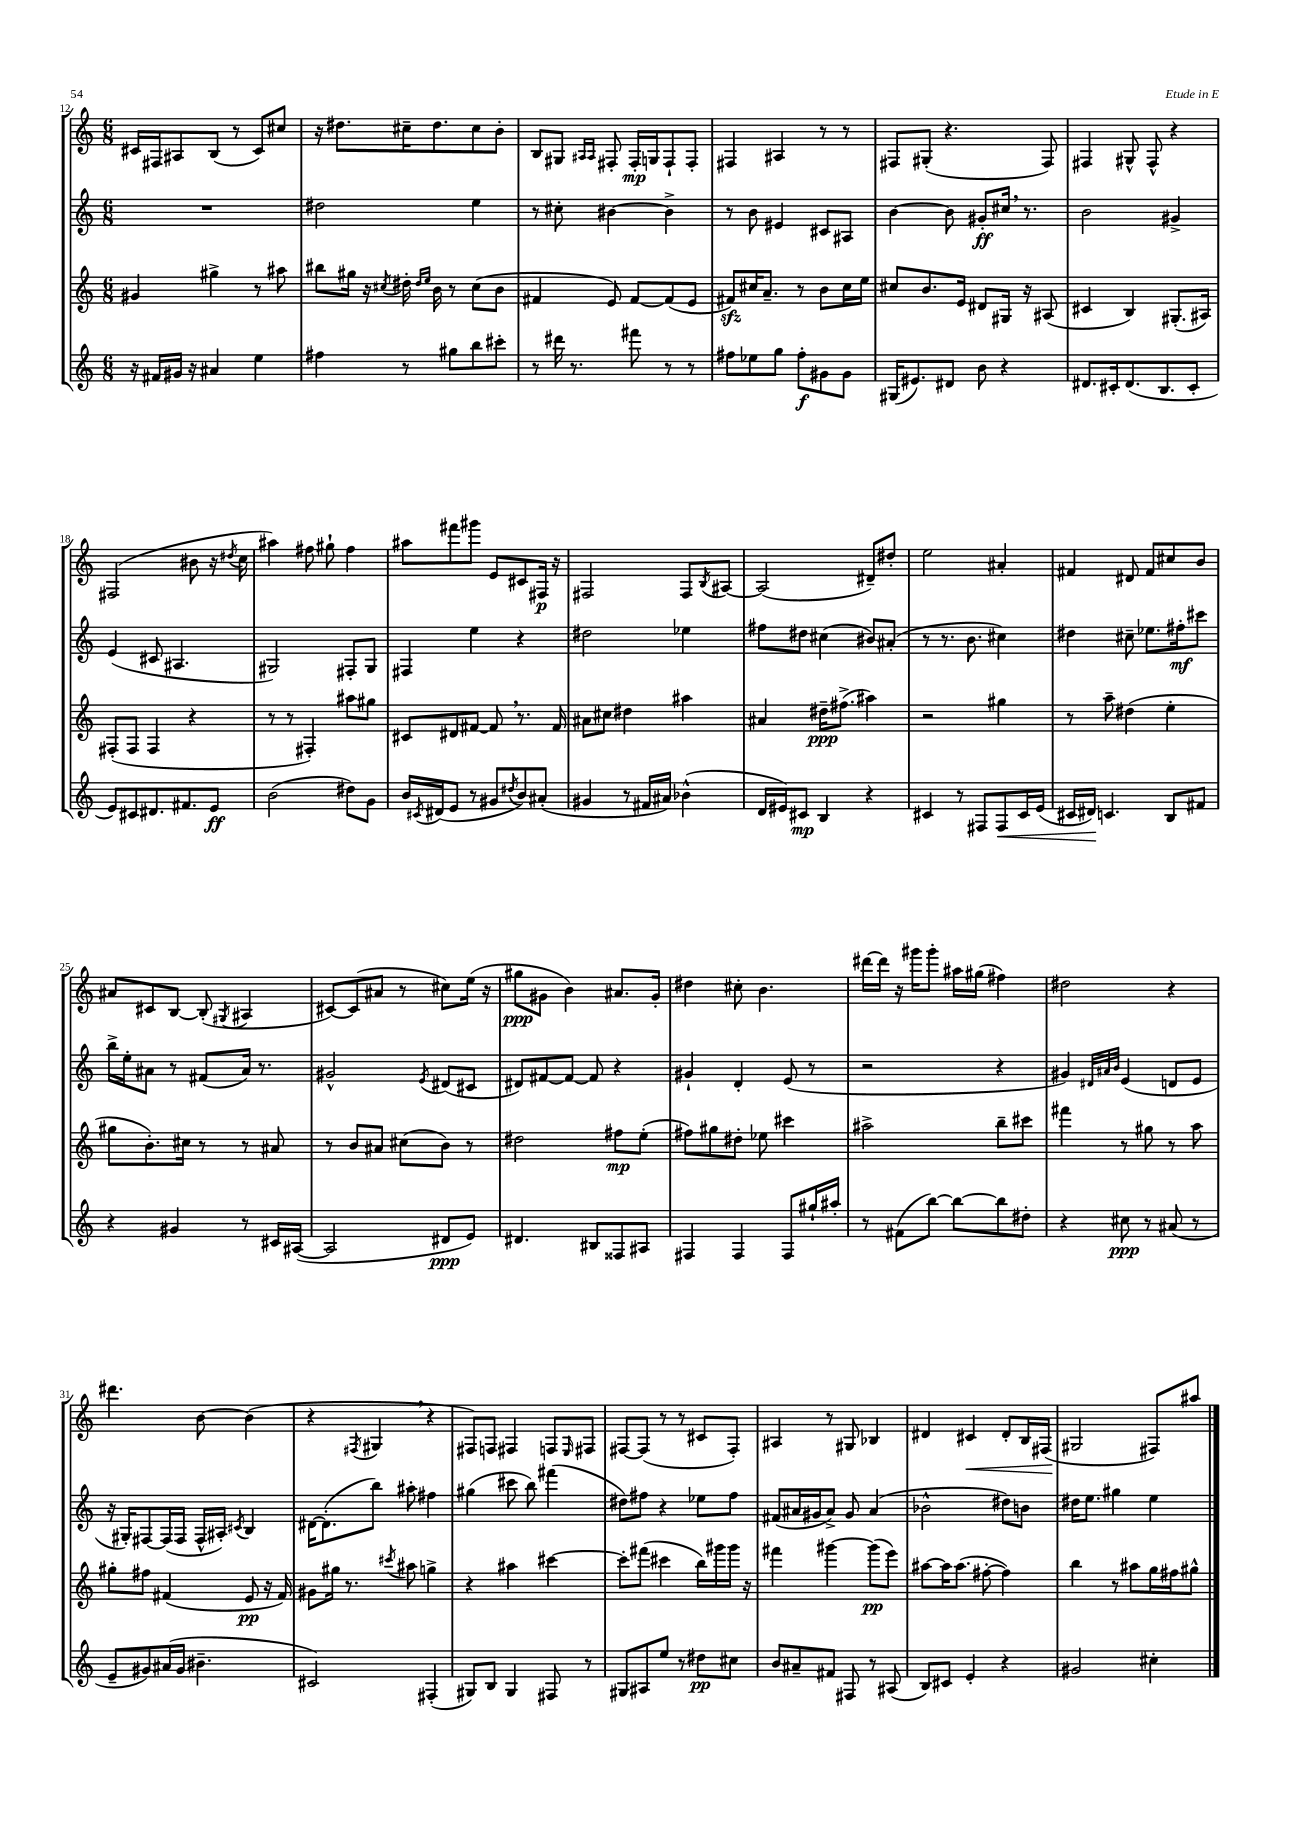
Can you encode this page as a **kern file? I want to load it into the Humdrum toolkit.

**kern	**kern	**kern	**kern
*staff4	*staff3	*staff2	*staff1
*clefG2	*clefG2	*clefG2	*clefG2
*k[]	*k[]	*k[]	*k[]
*M6/8	*M6/8	*M6/8	*M6/8
16r	4g#	2.r	16c#
16f#	.	.	16F#
16g#	.	.	8A#
16r	.	.	.
4a#	4gg#^	.	(8B
.	.	.	8r
4ee	8r	.	8c#)
.	8aa#	.	8cc#
=	=	=	=
4ff#	8bb#	2dd#	16r
.	.	.	8.dd#
.	16gg#	.	.
.	16r	.	.
.	8qcc#	.	.
8r	16dd#'	.	16cc#~
.	16qqdd#	.	.
.	16qqee	.	.
.	16b	.	8.dd#
8gg#	8r	.	.
8bb	(8cc#	4ee	8cc#
8ccc#'	8b	.	8b'
=	=	=	=
8r	4f#	8r	8B
16ddd#	.	8cc#'	8G#
8.r	.	.	.
.	.	.	16qqA#
.	.	.	16qqA#
.	8e)	[4b#	8F#'
8fff#	[8f#	.	16F#'
.	.	.	16G
8r	(8f#]	4b#^]	8F#`
8r	8e	.	8F#'
=	=	=	=
8ff#	8f#)	8r	4F#
8ee-	16cc#	8b	.
.	8.a~	.	.
8gg	.	4e#	4A#
8ff#'	8r	.	.
8g#	8b	8c#	8r
8g#	16cc#	8A#	8r
.	16ee	.	.
=	=	=	=
(16G#	8cc#	[4b	8F#
8.e#)	.	.	.
.	8.b	.	(8G#'
8d#	.	8b]	4.r
.	16e	.	.
8b	8d#	8g#'	.
4r	16G#	16cc#	.
.	16r	8.r	.
.	(8A#	.	8F#)
=	=	=	=
8.d#	4c#	2b	4F#
16c#'	.	.	.
(8.d#	4B)	.	8G#^^
.	.	.	8F#^^
8.B	.	.	.
.	(8.G#'	4g#^	4r
8c#'	.	.	.
.	16A#)	.	.
=	=	=	=
8e)	(8F#'	(4e	(2F#
8c#	8F#	.	.
8.d#	4F#	8c#	.
.	.	4.A#	.
8.f#	.	.	.
.	4r	.	8b#
8e	.	.	16r
.	.	.	8qdd#
.	.	.	16cc
=	=	=	=
(2b	8r	2G#)	4aa#)
.	8r	.	.
.	4F#')	.	8ff#
.	.	.	8gg#`
8dd#)	8aa#	8F#'	4ff#
8g	8gg#	8G#	.
=	=	=	=
16b	8c#	4F#	8aa#
8qc#	.	.	.
(16d#	.	.	.
8e	8d#	.	8fff#
8r	[8f#	4ee	8ggg#
8g#	8f#]	.	8e
8qdd#	.	.	.
8b)	8.r	4r	8c#
(8a#'	.	.	16F#
.	16f#	.	16r
=	=	=	=
4g#	8a#	2dd#	2F#
.	8cc#	.	.
8r	4dd#	.	.
16f#	.	.	.
16a#)	.	.	.
(4b-^^	4aa#	4ee-	8F#
.	.	.	8qB
.	.	.	[8A#
=	=	=	=
16d	4a#	8ff#	(2A#]
16e#)	.	.	.
8c#	.	8dd#	.
4B	16dd#~	(4cc#	.
.	(8.ff#^	.	.
4r	4aa#)	8b#)	8d#~)
.	.	(8a#'	8dd#'
=	=	=	=
4c#	2r	8r	2ee
.	.	8.r	.
8r	.	.	.
.	.	8.b	.
8F#	.	.	.
8F#	4gg#	4cc#)	4a#'
16c#	.	.	.
(16e	.	.	.
=	=	=	=
16c#	8r	4dd#	4f#
16d#)	.	.	.
4.c	8aa~	.	.
.	(4dd#	8cc#~	8d#
.	.	8.ee-	8f#
8B	4ee'	.	8cc#
.	.	16ff#'	.
8f#	.	8ccc#	8b
=	=	=	=
4r	8gg#	16bb^	8a#
.	.	16ee'	.
.	8.b')	8a#	8c#
4g#	.	8r	[8B
.	16cc#	.	.
.	8r	(8f#	(8B']
.	.	.	8qG#
8r	8r	16a#)	4A#
.	.	8.r	.
16c#	8a#	.	.
([16A#	.	.	.
=	=	=	=
2A#]	8r	2g#^^	[8c#)
.	8b	.	(8c#]
.	8a#	.	8a#
.	(8cc#	.	8r
.	.	8qe	.
8d#	8b)	(8d#	8cc#)
8e)	8r	8c#	(16ee
.	.	.	16r
=	=	=	=
4.d#	2dd#	8d#)	8gg#
.	.	[8f#	8g#
.	.	8f#_	4b)
8B#	.	8f#]	.
8F##	8ff#	4r	8.a#
8A#	(8ee'	.	.
.	.	.	16g#'
=	=	=	=
4F#	8ff#)	4g#`	4dd#
.	8gg#	.	.
4F#	8dd#'	4d'	8cc#'
.	8ee-	.	4.b
8F#	4ccc#	(8e	.
16gg#`	.	8r	.
16aa#'	.	.	.
=	=	=	=
8r	2aa#^	2r	[16ddd#
.	.	.	16ddd#]
(8f#	.	.	16r
.	.	.	16ggg#
[8bb)	.	.	8ggg#'
8bb_	.	.	16aa#
.	.	.	(16gg#
8bb]	8bb~	4r	4ff#)
8dd#'	8ccc#	.	.
=	=	=	=
4r	4fff#	4g#)	2dd#
.	.	32qqd#	.
.	.	32qqa#	.
.	.	32qqb	.
8cc#	8r	(4e	.
8r	8gg#	.	.
(8a#	8r	8d	4r
8r	8aa	8e	.
=	=	=	=
8e~	8gg#'	16r	4.ddd#
.	.	16G#')	.
8g#)	8ff#	[8F#	.
(16a#	(4f#	(16F#]	.
16g#	.	16F#	.
4.b#~	.	16F#^^	[8b
.	.	16A#')	.
.	.	8qc#	.
.	8e	4B	(4b]
.	16r	.	.
.	16f#)	.	.
=	=	=	=
2c#)	8g#	[16d#	4r
.	.	(8.d#']	.
.	16gg#	.	.
.	8.r	.	.
.	.	.	8qF#
.	.	8bb)	4G#
.	8qccc#	.	.
.	8aa#	8aa#'	.
(4F#'	4gg^	4ff#	4r
=	=	=	=
8G#)	4r	(4gg#	8F#)
8B	.	.	8F
4G#	4aa#	8ccc#	4F#
.	.	8bb)	.
8F#	[4ccc#	(4fff#	8F
.	.	.	16qqE
8r	.	.	8F#
=	=	=	=
8G#	8ccc#']	8dd#)	[8F#
8A#	(8fff#	8ff#	(8F#]
8ee	4ccc#	4r	8r
8r	.	.	8r
8dd#	16bb)	8ee-	8c#
.	16ggg#	.	.
8cc#	16ggg#	8ff#	8F#')
.	16r	.	.
=	=	=	=
8b	4fff#	(8f#	4A#
8a#~	.	16a#	.
.	.	16g#	.
8f#	[4ggg#	8a#^)	8r
8F#	.	8g#	8G#
8r	(8ggg#]	(4a#	4B-
(8A#	8eee)	.	.
=	=	=	=
8B)	[8aa#	2b-^^	4d#
8c#	16aa#]	.	.
.	(8.aa#	.	.
4e'	.	.	4c#
.	[8ff#'	.	.
4r	4ff#])	8dd#)	8d#'
.	.	8b	16B
.	.	.	(16F#
=	=	=	=
2g#	4bb	16dd#	2G#
.	.	8.ee	.
.	8r	4gg#	.
.	8aa#	.	.
4cc#'	16gg	4ee	8F#)
.	16ff#	.	.
.	8gg#^^	.	8aa#
==	==	==	==
*-	*-	*-	*-
